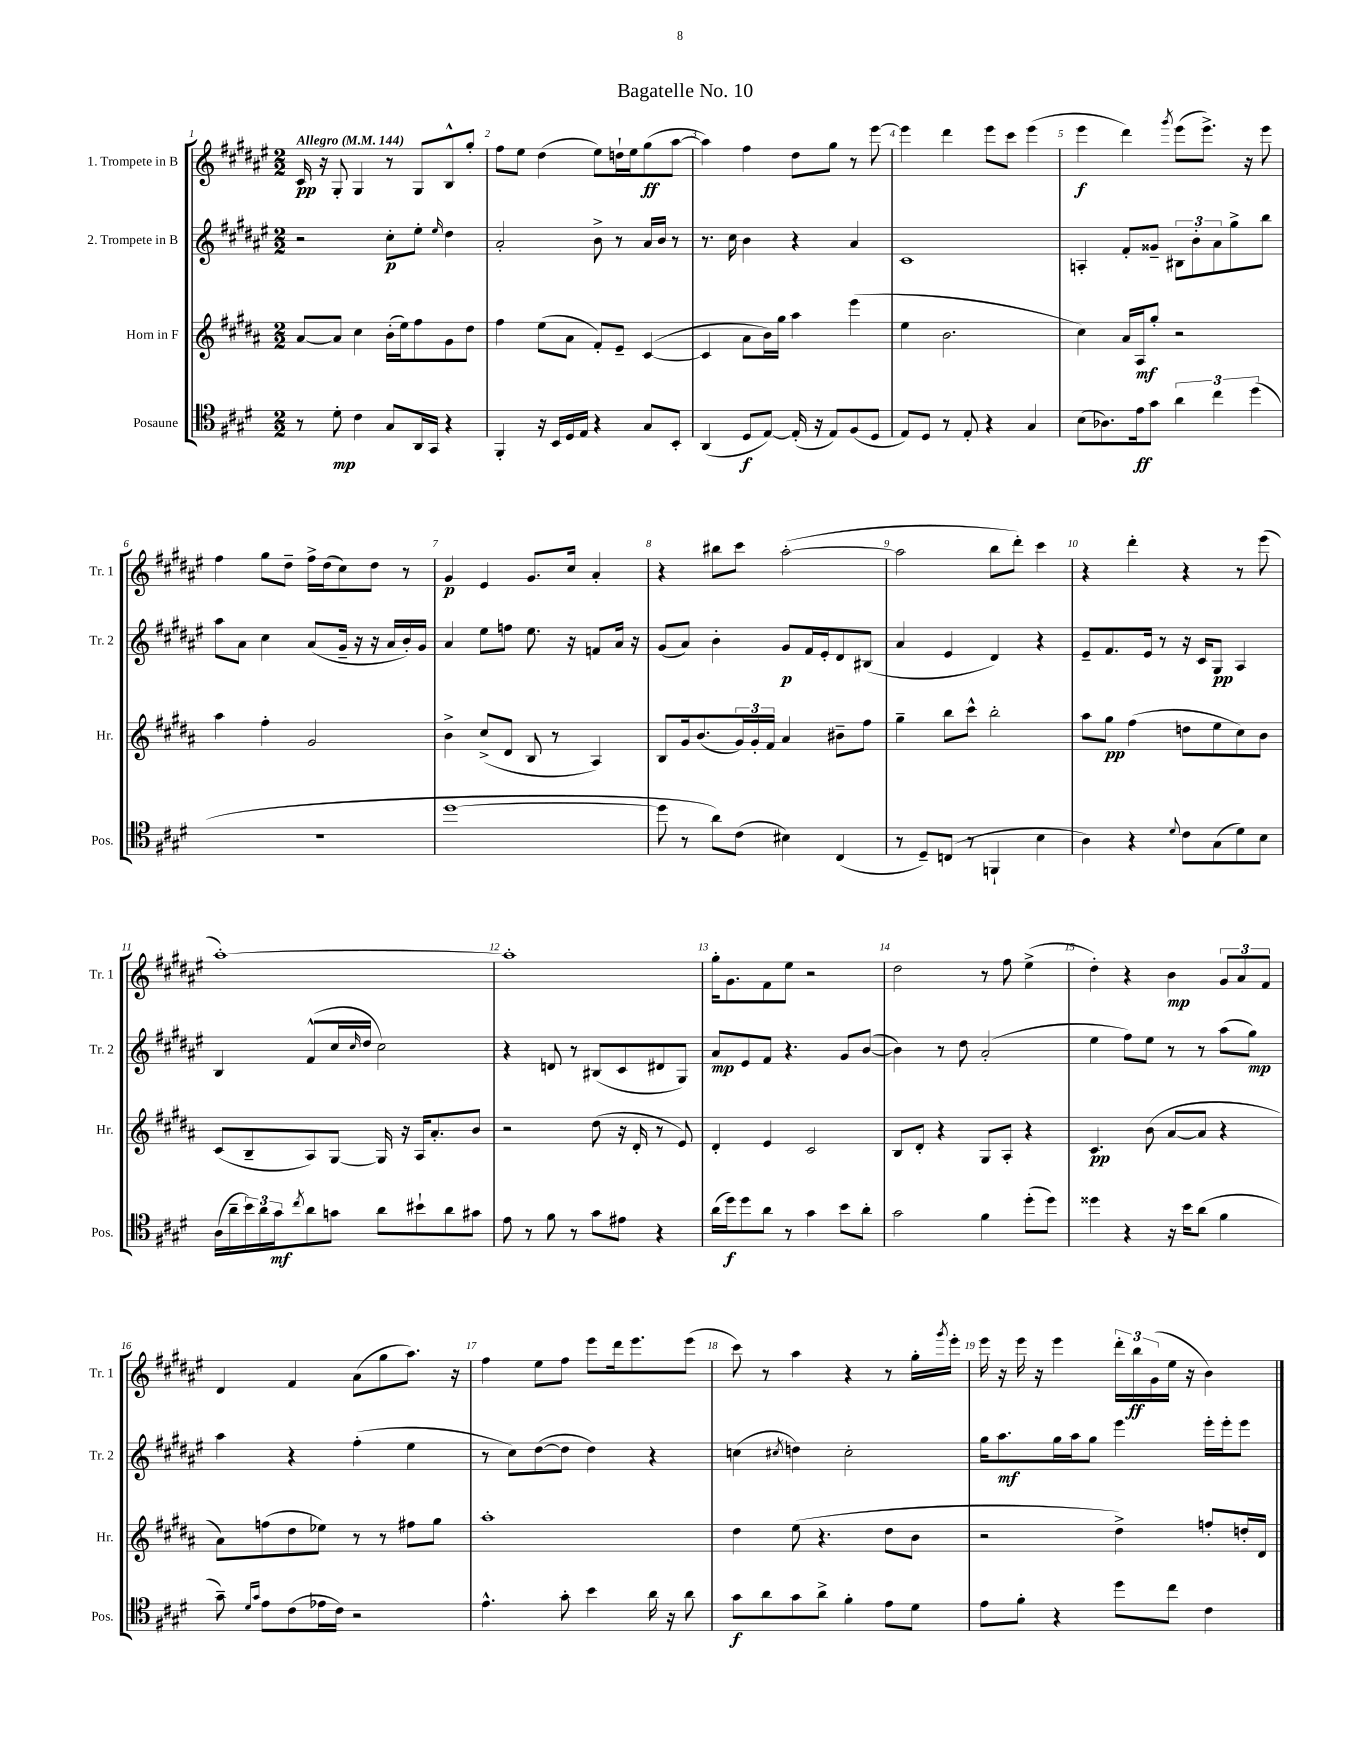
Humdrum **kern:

**kern	**kern	**kern	**kern
*staff4	*staff3	*staff2	*staff1
*clefC4	*clefG2	*clefG2	*clefG2
*k[f#c#g#d#]	*k[f#c#g#d#a#]	*k[f#c#g#d#a#e#]	*k[f#c#g#d#a#e#]
*M2/2	*M2/2	*M2/2	*M2/2
*MM144	*MM144	*MM144	*MM144
8r	[8a#	2r	16c#
.	.	.	16r
8d#'	8a#]	.	8G#'
4c#	4cc#	.	4G#
8G#	(16b'	8cc#'	8r
.	16ee)	.	.
16AA	8ff#	8ee#'	8G#
16GG#	.	.	.
.	.	16qqee#	.
4r	8g#	4dd#	8B^^
.	8dd#	.	8gg#'
=	=	=	=
4FF#'	4ff#	2a#'	8ff#
.	.	.	8ee#
16r	(8ee	.	(4dd#
16BB	.	.	.
16D#	8a#	.	.
16E	.	.	.
4r	8f#')	8b^	8ee#)
.	8e~	8r	16dd`
.	.	.	16ee#
8G#	([4c#	16a#	(8gg#
.	.	16b	.
8BB'	.	8r	[8aa#
=	=	=	=
(4AA	4c#]	8.r	4aa#])
.	.	16cc#	.
8D#	8a#	4b	4ff#
[8E)	16b)	.	.
.	16gg#	.	.
(16E']	4aa#	4r	8dd#
16r	.	.	.
8E)	.	.	8gg#
(8F#	(4eee	4a#	8r
8D#	.	.	[8eee#
=	=	=	=
8E)	4ee	1c#	4eee#]
8D#	.	.	.
8r	2.b	.	4ddd#
8E'	.	.	.
4r	.	.	8eee#
.	.	.	8ccc#
4G#	.	.	(4eee#
=	=	=	=
(8B	4cc#)	4A'	4eee#
8.A-)	.	.	.
.	16a#	8f#'	4ddd#)
16e	16A#	.	.
8g#	8gg#'	8g##~	.
.	.	.	8qggg#
6a	2r	12B#	(8eee#
.	.	12b'	.
.	.	.	8.eee#^)
6cc#	.	12a#	.
.	.	8gg#^	.
.	.	.	16r
(6dd#	.	.	.
.	.	8bb	8eee#
=	=	=	=
1r	4aa#	8aa#	4ff#
.	.	8a#	.
.	4ff#'	4cc#	8gg#
.	.	.	8dd#~
.	2g#	(8a#	16ff#^
.	.	.	(16dd#
.	.	16g#~	8cc#)
.	.	16r	.
.	.	16r	8dd#
.	.	16a#	.
.	.	16b')	8r
.	.	16g#	.
=	=	=	=
[1dd#	4b^	4a#	4g#
.	(8cc#^	8ee#	4e#
.	8d#	8ff	.
.	8B	8.ee#	8.g#
.	8r	.	.
.	.	16r	16cc#
.	4A#)	8f	4a#'
.	.	16a#	.
.	.	16r	.
=	=	=	=
8dd#]	8B	(8g#	4r
8r	16g#	8a#)	.
.	(8.b	.	.
8a)	.	4b'	8bb#
(8c#	24g#)	.	8ccc#
.	24g#'	.	.
.	24f#	.	.
4B#)	4a#	8g#	([2aa#'
.	.	16f#	.
.	.	16e#'	.
(4C#	8b#~	8d#	.
.	8ff#	(8B#	.
=	=	=	=
8r	4gg#~	4a#	2aa#]
8D#~)	.	.	.
(8C	8bb	4e#	.
8r	8ccc#^^	.	.
4FF`	2bb'	4d#)	8bb
.	.	.	8ddd#')
4B	.	4r	4ccc#
=	=	=	=
4A)	8aa#	8e#~	4r
.	8gg#	8.f#	.
4r	(4ff#	.	4ddd#'
.	.	16e#	.
.	.	8r	.
8qqd#	.	.	.
8c#	8dd	16r	4r
.	.	16c#	.
(8G#	8ee	8G#	.
8d#)	8cc#)	4A#	8r
8B	8b	.	(8eee#
=	=	=	=
(16A	(8c#	4B	[1aa#')
16a~	.	.	.
24b)	8B~	.	.
24a	.	.	.
24g#	.	.	.
8qcc#	.	.	.
8a	8A#)	(8f#^^	.
8g	[8G#	16cc#	.
.	.	16qqcc#	.
.	.	16dd#	.
8a	16G#]	2cc#)	.
.	16r	.	.
8b#`	16A#	.	.
.	8.a#'	.	.
8a	.	.	.
8g#	8b	.	.
=	=	=	=
8e	2r	4r	1aa#']
8r	.	.	.
8f#	.	8d	.
8r	.	8r	.
8g#	(8dd#	(8B#	.
8e#	16r	8c#	.
.	16d#'	.	.
4r	8r	8d#	.
.	8e)	8G#)	.
=	=	=	=
(16a	4d#'	8a#	16gg#'
16dd#)	.	.	8.g#
8dd#	.	8e#	.
8a	4e	8f#	8f#
8r	.	4.r	8ee#
4g#	2c#	.	2r
8b	.	8g#	.
8a'	.	([8b	.
=	=	=	=
2g#	8B	4b])	2dd#
.	8d#'	.	.
.	4r	8r	.
.	.	8dd#	.
4f#	8G#	(2a#'	8r
.	8A#'	.	8ff#
(8dd#'	4r	.	(4ee#^
8dd#)	.	.	.
=	=	=	=
4dd##	4.c#	4ee#	4dd#')
4r	.	8ff#)	4r
.	(8b	8ee#	.
16r	[8a#	8r	4b
16b	.	.	.
(8a	8a#]	8r	.
4f#	4r	(8aa#	12g#
.	.	.	12a#
.	.	8gg#)	.
.	.	.	12f#
=	=	=	=
8g#~)	8a#)	4aa#	4d#
16qqd#	.	.	.
16qqg#	.	.	.
8e	(8ff	.	.
(8c#	8dd#	4r	4f#
16e-	8ee-)	.	.
16c#)	.	.	.
2r	8r	(4ff#'	(8a#
.	8r	.	8gg#
.	8ff#	4ee#	8.aa#)
.	8gg#	.	.
.	.	.	16r
=	=	=	=
4.e^^	1aa#'	8r	4ff#
.	.	8cc#)	.
.	.	([8dd#	8ee#
8g#'	.	8dd#]	8ff#
4b	.	4dd#)	8eee#
.	.	.	16ddd#
.	.	.	8.eee#
16a	.	4r	.
16r	.	.	.
8a	.	.	(8eee#
=	=	=	=
8g#	4dd#	(4cc	8ccc#)
8a	.	.	8r
.	.	8qcc#	.
8g#	(8ee	4dd)	4aa#
8a^	4.r	.	.
4f#'	.	2cc#'	4r
8e	8dd#	.	8r
8d#	8b	.	16gg#'
.	.	.	8qggg#
.	.	.	16eee#'
=	=	=	=
8e	2r	16gg#	16eee#
.	.	8.aa#	16r
8f#'	.	.	16eee#
.	.	.	16r
4r	.	16gg#	4eee#
.	.	16aa#	.
.	.	8gg#	.
8dd#	4dd#^)	4eee#	24ddd#'
.	.	.	24bb
.	.	.	(24g#
8cc#	.	.	16ee#
.	.	.	16r
4c#	8ff'	16eee#'	4b)
.	.	16eee#'	.
.	16dd'	8eee#	.
.	16d#	.	.
==	==	==	==
*-	*-	*-	*-
